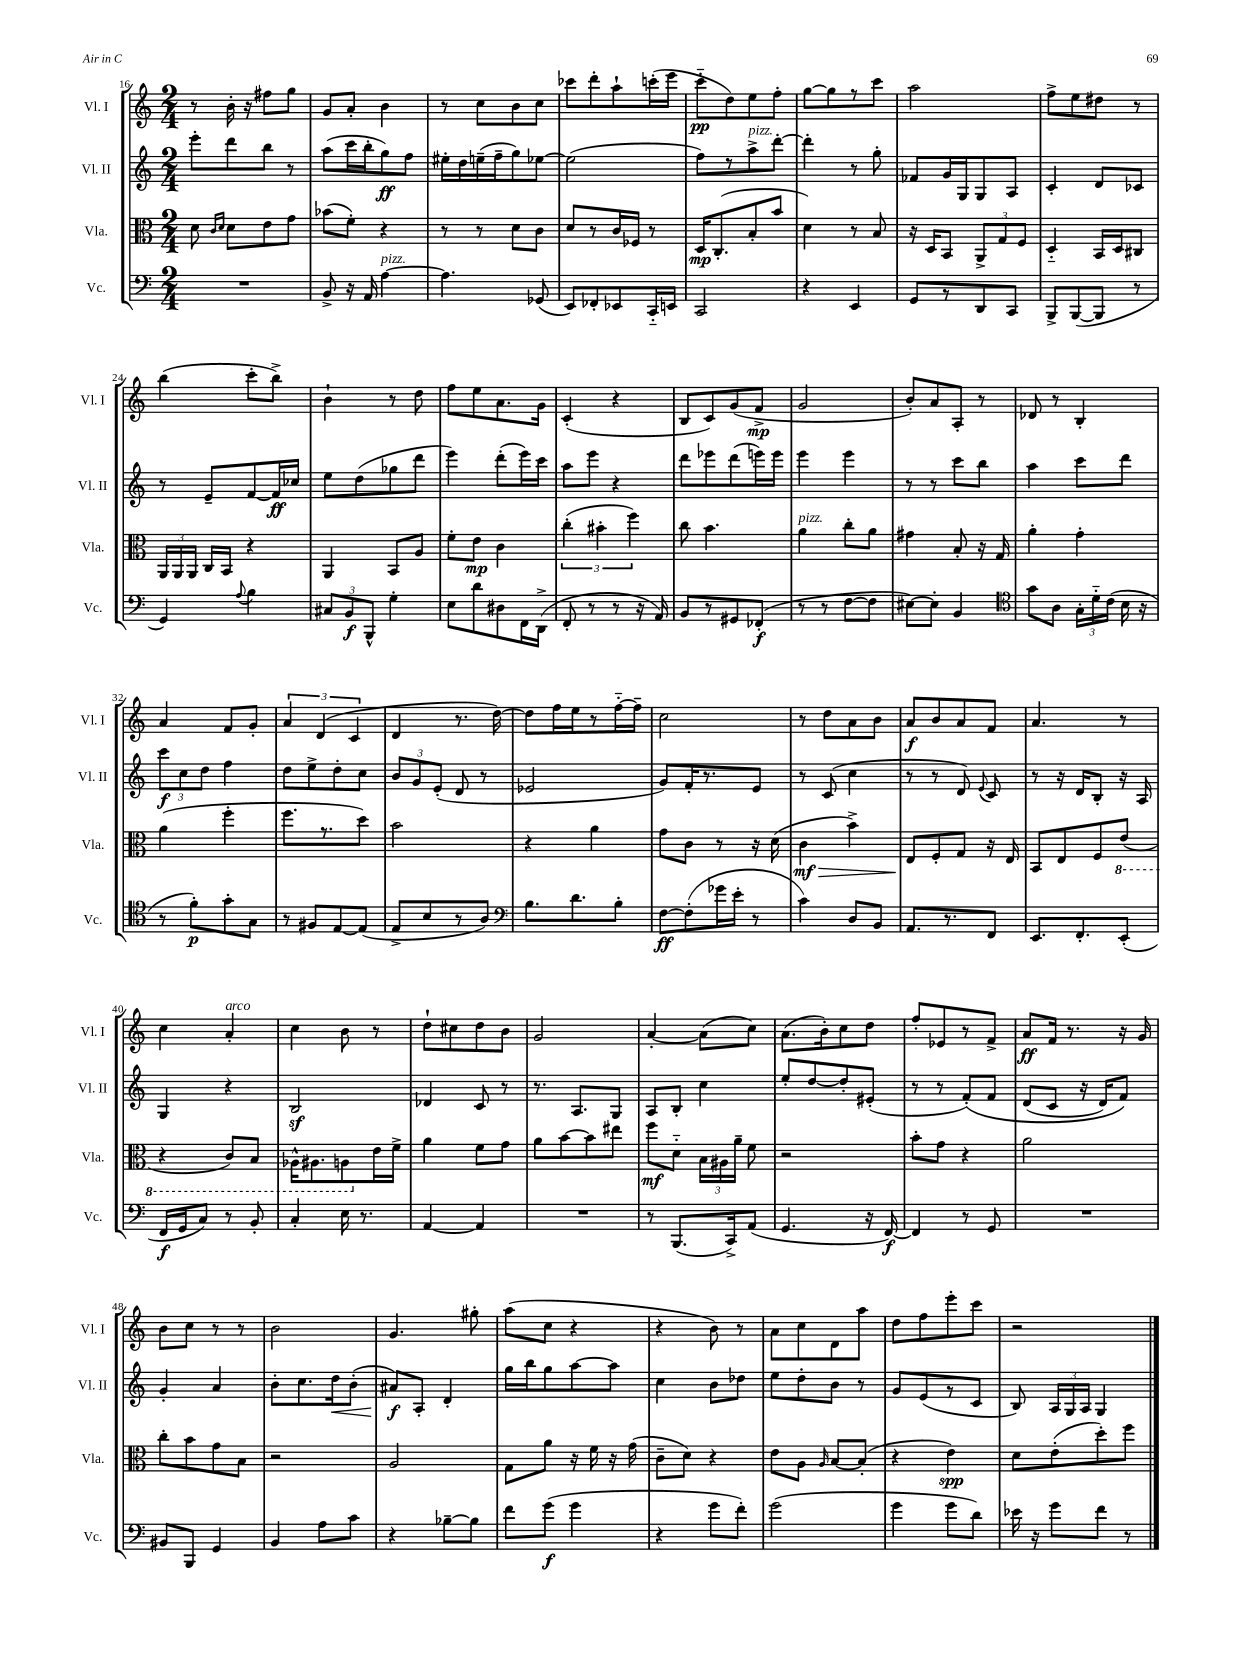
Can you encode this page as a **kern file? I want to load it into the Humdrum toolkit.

**kern	**kern	**kern	**kern
*staff4	*staff3	*staff2	*staff1
*clefF4	*clefC3	*clefG2	*clefG2
*k[]	*k[]	*k[]	*k[]
*M2/4	*M2/4	*M2/4	*M2/4
2r	8d	8eee'	8r
.	16qqc	.	.
.	16qqd	.	.
.	8d	8ddd	16b'
.	.	.	16r
.	8e	8bb	8ff#
.	8g	8r	8gg
=	=	=	=
8BB^	(8b-	(8aa	8g
16r	8f')	16ccc	8a'
16AA	.	16bb'	.
[4A	4r	8gg)	4b
.	.	8ff	.
=	=	=	=
4.A]	8r	16ee#'	8r
.	.	16dd	.
.	8r	(16ee~	8cc
.	.	16ff~	.
.	8d	8gg)	8b
(8GG-	8c	[8ee-	8cc
=	=	=	=
8EE)	8d	(2ee-]	8ccc-
8FF-'	8r	.	8ddd'
8EE-	16c	.	8aa`
.	16F-	.	.
16CC'~	8r	.	(16ccc'
16EE	.	.	16eee
=	=	=	=
2CC	16D	8ff)	8ccc'~
.	(8.C'	.	.
.	.	8r	8dd)
.	8B'	8aa^	8ee
.	8b	[8ddd'	8ff'
=	=	=	=
4r	4d)	4ddd']	[8gg
.	.	.	8gg]
4EE	8r	8r	8r
.	8B	8gg'	8ccc
=	=	=	=
8GG	16r	8f-	2aa
.	16D	.	.
8r	8BB	16g	.
.	.	16G	.
8DD	12AA^	8G	.
.	12G	.	.
8CC	.	8A	.
.	12F	.	.
=	=	=	=
8BBB^	4D'~	4c'	8ff^
([8BBB	.	.	8ee
8BBB]	16BB	8d	8dd#
.	16D	.	.
8r	8C#	8c-	8r
=	=	=	=
4GG)	24AA	8r	(4bb
.	24AA	.	.
.	24AA	.	.
.	16C	8e~	.
.	16BB	.	.
8qqA	.	.	.
4B	4r	[8f	8ccc'
.	.	16f]	8bb^)
.	.	16cc-	.
=	=	=	=
12C#	4AA	8ee	4b`
12BB	.	.	.
.	.	(8dd	.
12BBB^^	.	.	.
4G'	8BB	8gg-	8r
.	8A	8ddd	8dd
=	=	=	=
8E	8f'	4eee)	8ff
8d	8e	.	8ee
8D#	4c	(8ddd'	8.a
16FF	.	16eee)	.
(16DD^	.	16ccc	16g
=	=	=	=
8FF'	(6cc'	8aa	(4c'
8r	.	8eee	.
.	6b#'	.	.
8r	.	4r	4r
.	6ff)	.	.
16r	.	.	.
16AA)	.	.	.
=	=	=	=
8BB	8cc	8ddd	8B
8r	4.b	8eee-	8c)
8GG#	.	(8ddd	(8g
(8FF-'	.	16eee)	8f^
.	.	16eee	.
=	=	=	=
8r	4a	4eee	2g
8r	.	.	.
[8F	8cc'	4eee	.
8F]	8a	.	.
=	=	=	=
[8E#)	4g#	8r	8b')
8E#']	.	8r	8a
4BB	8B'	8ccc	8A'
.	16r	8bb	8r
.	16G	.	.
=	=	=	=
*clefC4	*	*	*
8g	4a'	4aa	8d-
8A	.	.	8r
24G'	4g'	8ccc	4B'
24d'~	.	.	.
(24c	.	.	.
16B	.	8ddd	.
16r	.	.	.
=	=	=	=
8r	(4a	12ccc	4a
.	.	12cc	.
8f')	.	.	.
.	.	12dd	.
8g'	4ff'	4ff	8f
8G	.	.	8g'
=	=	=	=
8r	8.ff	8dd	6a
8F#	.	8ee^	.
.	.	.	(6d
.	8.r	.	.
[8E	.	8dd'	.
.	.	.	6c
(8E]	8dd)	8cc	.
=	=	=	=
8E^	2b	12b	4d
.	.	12g	.
8B	.	.	.
.	.	(12e'	.
8r	.	8d	8.r
8A)	.	8r	.
.	.	.	[16dd)
=	=	=	=
*clefF4	*	*	*
8.B	4r	2e-	8dd]
.	.	.	16ff
8.d	.	.	16ee
.	4a	.	8r
8B'	.	.	[16ff'~
.	.	.	16ff~]
=	=	=	=
[8F	8g	8g)	2cc
(8F']	8c	16f'	.
.	.	8.r	.
16g-	8r	.	.
16e'	.	.	.
8r	16r	8e	.
.	(16d	.	.
=	=	=	=
4c)	4c	8r	8r
.	.	(8c	8dd
8D	4b^)	4cc	8a
8BB	.	.	8b
=	=	=	=
8.AA	8E	8r	8a
.	8F'	8r	8b
8.r	.	.	.
.	8G	8d)	8a
.	.	8qqe	.
8FF	16r	8c	8f
.	16E	.	.
=	=	=	=
8.EE	8BB	8r	4.a
.	8E	16r	.
8.FF'	.	16d	.
.	8F	8B'	.
(8EE'	(8E	16r	8r
.	.	16A	.
=	=	=	=
16FF	4r	4G	4cc
16GG	.	.	.
8C)	.	.	.
8r	8C)	4r	4a'
8BB'	8BB	.	.
=	=	=	=
4C'	16AA-^^	2B	4cc
.	8.AA#	.	.
16E	8AA	.	8b
8.r	.	.	.
.	16e	.	8r
.	16f^	.	.
=	=	=	=
[4AA	4a	4d-	8dd`
.	.	.	8cc#
4AA]	8f	8c	8dd
.	8g	8r	8b
=	=	=	=
2r	8a	8.r	2g
.	[8b	.	.
.	.	8.A	.
.	8b]	.	.
.	8ee#	8G	.
=	=	=	=
8r	8ff	8A	[4a'
(8.BBB	8d'~	8B'	.
.	24B	4cc	(8a]
.	24A#	.	.
16CC^)	.	.	.
.	24a~	.	.
(8AA	8f	.	8cc)
=	=	=	=
4.GG	2r	8ee'	(8.a
.	.	[8dd	.
.	.	.	16b')
.	.	8dd']	8cc
16r	.	(8e#'	8dd
[16FF)	.	.	.
=	=	=	=
4FF]	8b'	8r	8ff'
.	8g	8r	8e-
8r	4r	&(8f')	8r
8GG	.	8f	8f^
=	=	=	=
2r	2a	(8d	8a
.	.	8c	16f
.	.	.	8.r
.	.	16r	.
.	.	16d)	.
.	.	8f&)	16r
.	.	.	16g
=	=	=	=
8BB#	8cc'	4g'	8b
8BBB	8b	.	8cc
4GG	8g	4a	8r
.	8B	.	8r
=	=	=	=
4BB	2r	8b'	2b
.	.	8.cc	.
8A	.	.	.
.	.	16dd	.
8c	.	(8b'	.
=	=	=	=
4r	2A	8a#)	4.g
.	.	8A'	.
[8B-~	.	4d'	.
8B-]	.	.	8gg#'
=	=	=	=
8f	8G	16gg	(8aa
.	.	16bb	.
(8g	8a	8gg	8cc
4g	16r	[8aa	4r
.	16f	.	.
.	16r	8aa]	.
.	(16g	.	.
=	=	=	=
4r	8c~	4cc	4r
.	8d)	.	.
8g	4r	8b	8b)
8f')	.	8dd-	8r
=	=	=	=
(2g	8e	8ee	8a
.	8A	8dd'	8cc
.	16qqA	.	.
.	[8B	8b	8d
.	(8B']	8r	8aa
=	=	=	=
4g	4r	8g	8dd
.	.	(8e	8ff
8g	4e)	8r	8eee'
8d)	.	8c	8ccc
=	=	=	=
16e-	8d	8B)	2r
16r	.	.	.
8g	(8e'	24A	.
.	.	24G	.
.	.	24A	.
8f	8dd')	4G	.
8r	8ff	.	.
==	==	==	==
*-	*-	*-	*-
